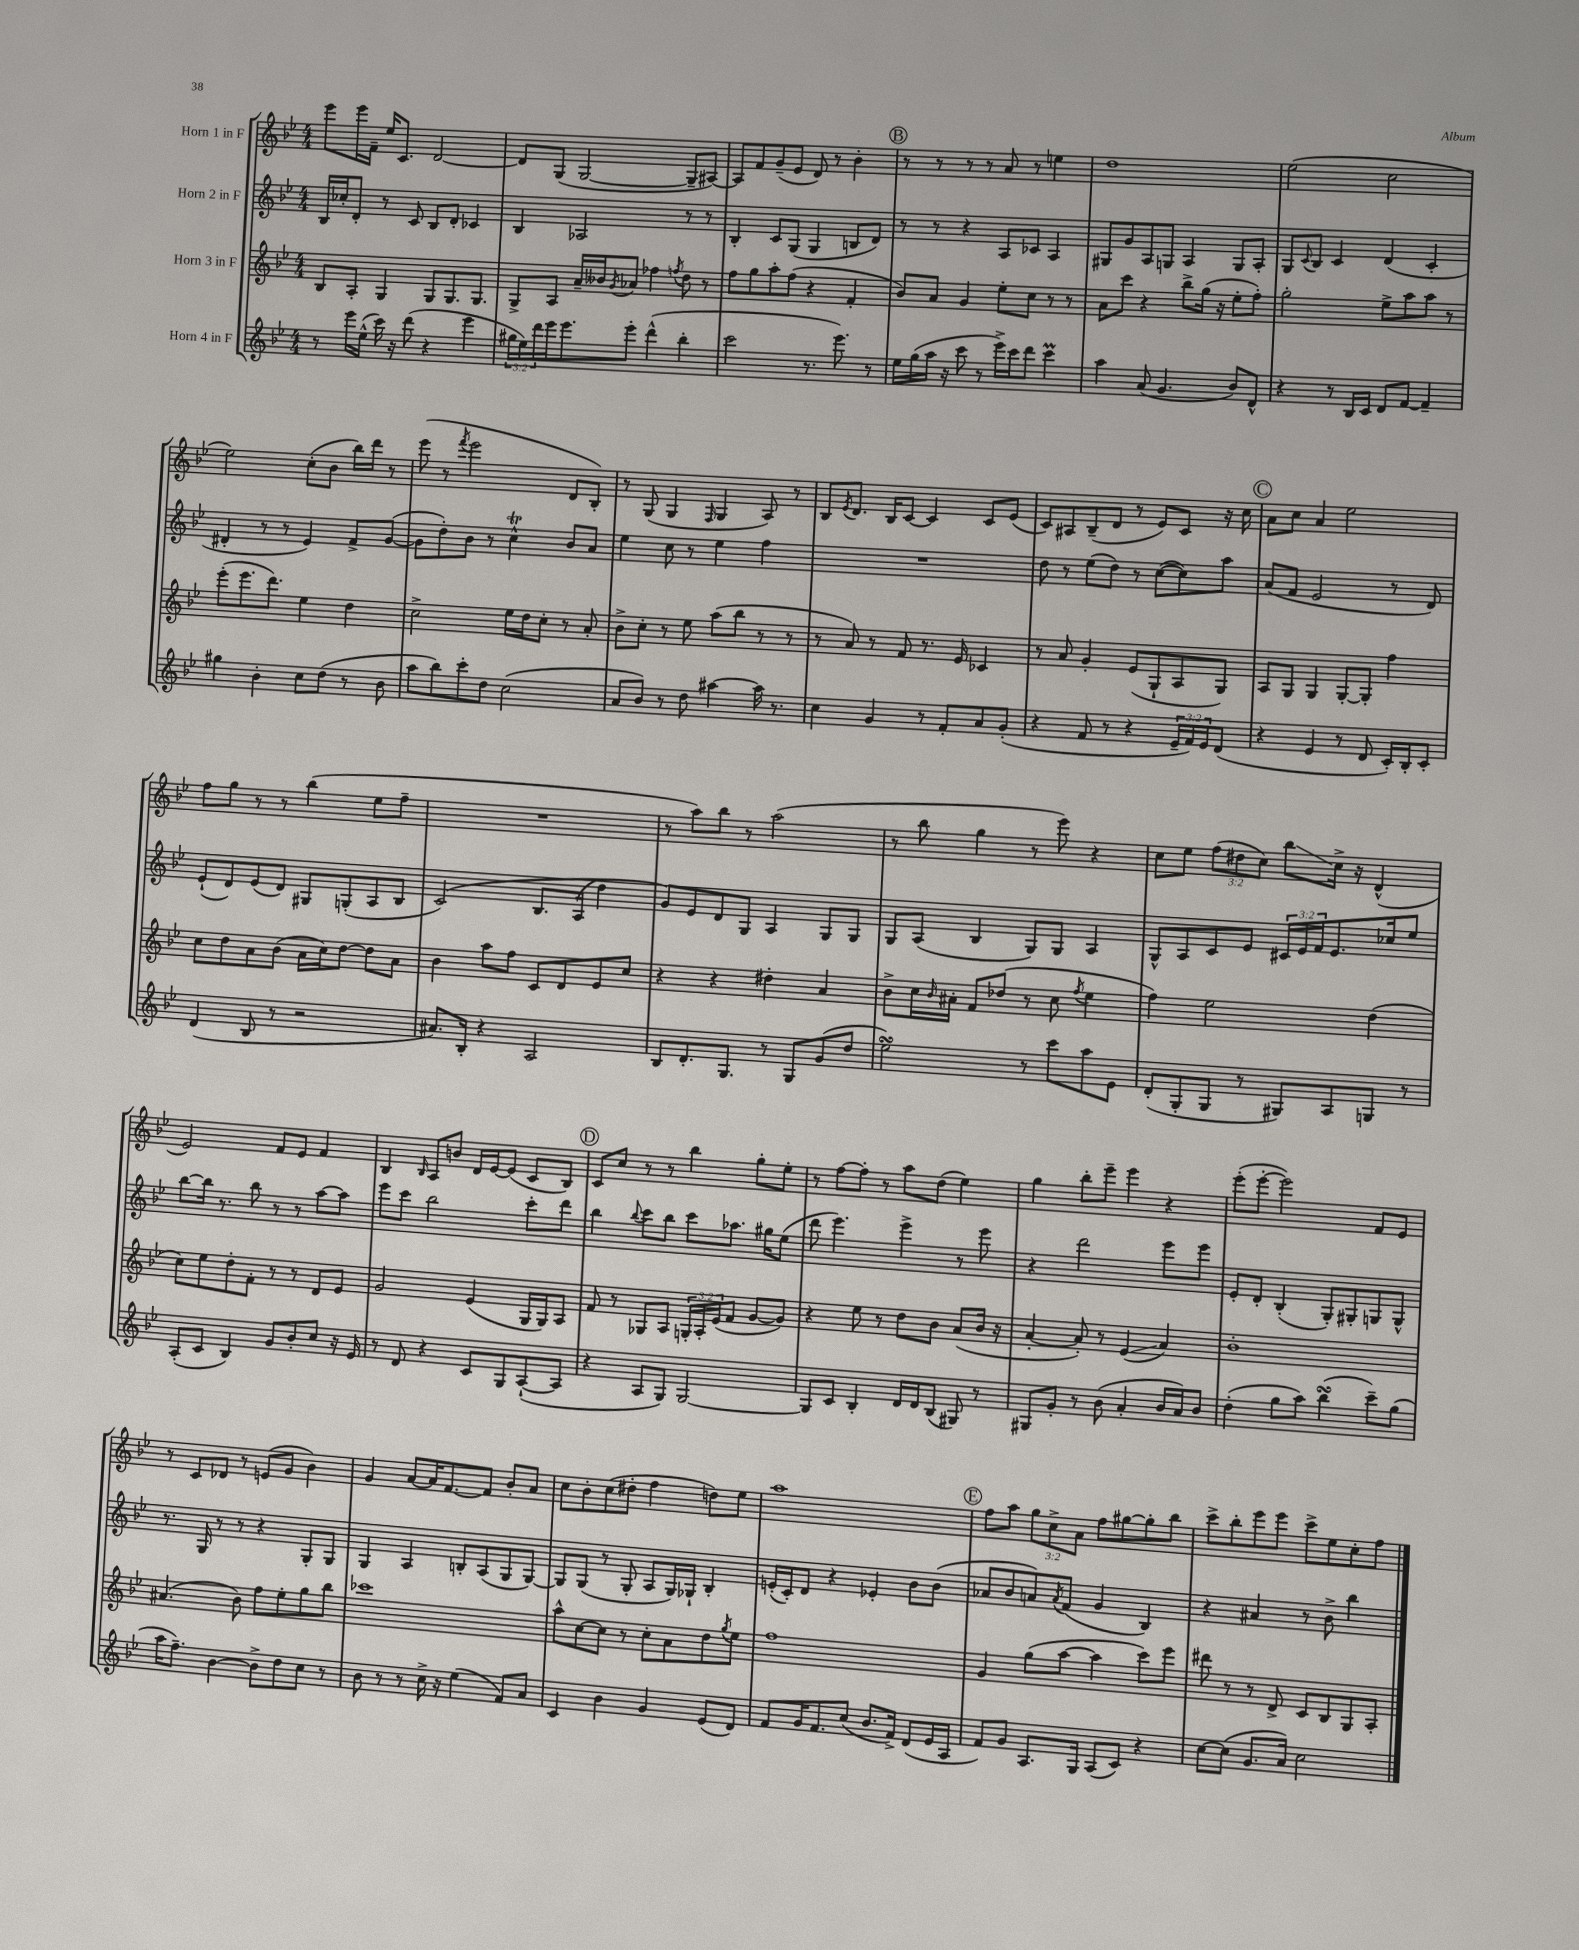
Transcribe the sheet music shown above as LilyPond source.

<<
\new StaffGroup <<
\new Staff = "s0" \with { instrumentName = "Horn 1 in F" } {
    \clef treble \key bes \major \numericTimeSignature \time 4/4 \override Staff.TupletNumber.text = #tuplet-number::calc-fraction-text
    ees'''8 ees'''16 f'16-- ees''16 c'8. d'2~ |
    d'8 g8( g2~ g8-- ais8~) |
    ais8 f'8 g'8--( ees'8 d'8) r8 bes'4-. |
    \mark \markup { \circle "B" } r8 r8 r8 r8 a'8 r8 e''4 |
    d''1 |
    ees''2( c''2 |
    ees''2) c''8-.( bes'8 bes''16) d'''16 r8 |
    ees'''8( r8 \acciaccatura { f'''8 } ees'''2 d'8 bes8-.) |
    r8 g8( g4 \grace { f16 } g4 a8) r8 |
    bes8 \acciaccatura { ees'8 } d'8. bes16 c'8~ c'4 c'8 ees'8( |
    c'8) ais8 bes8--( d'8 r8 ees'8) c'8 r16 c''16 |
    \mark \markup { \circle "C" } a'8 c''8 a'4 ees''2 |
    f''8 g''8 r8 r8 bes''4( ees''8 f''8-- |
    R1 |
    r8 a''8) bes''8 r8 a''2( |
    r8 bes''8 g''4 r8 ees'''8) r4 |
    c''8 ees''8 \tuplet 3/2 { f''8( dis''8 c''8) } bes''8\glissando c''16-> r16 d'4-^( |
    ees'2) f'8 ees'8 f'4 |
    bes4 \grace { bes16 } a8 b'8 d'16 ees'16~ ees'8( c'8 bes8) |
    \mark \markup { \circle "D" } c'8 c''8 r8 r8 bes''4 g''8-. ees''8-. |
    r8 f''8~ f''8-. r8 a''8 d''8( ees''4) |
    g''4 bes''8-. ees'''8-- ees'''4 r4 |
    ees'''8-.( ees'''8~-. ees'''2) f'8 ees'8 |
    r8 c'8 des'8 r8 e'8( g'8 bes'4) |
    g'4 a'8~ a'16 f'8.~ f'8 bes'8-. a'8 |
    c''8 bes'8-. c''8( dis''8-. f''4 d''8) ees''8 |
    a''1 |
    \mark \markup { \circle "E" } f''8 a''8 \tuplet 3/2 { g''8 c''8-> a'8 } f''8 gis''8~ gis''8-. bes''8 |
    c'''8-> bes''8-. ees'''8 ees'''8 c'''8-> ees''8 c''8-. f''8 \bar "|." |
}
\new Staff = "s1" \with { instrumentName = "Horn 2 in F" } {
    \clef treble \key bes \major \numericTimeSignature \time 4/4 \override Staff.TupletNumber.text = #tuplet-number::calc-fraction-text
    bes16 ces''16-. d'8-. r8 c'8 bes8 d'8-. ces'4 |
    bes4 aes2 r8 r8 |
    bes4-. c'8 g8( g4 b8 d'8) |
    \mark \markup { \circle "B" } r8 r8 r4 a8 ces'8 a4 |
    gis8 g'8 a8 g8 a4 g8 a8-. |
    g8 \appoggiatura { c'8 } bes8 c'4 d'4( c'4-. |
    dis'4-. r8 r8 ees'4) f'8-> g'8~( |
    g'8 d''8-.) bes'8 r8 c''4-^\trill bes'8 a'8 |
    ees''4 c''8 r8 ees''4 f''4 |
    R1 |
    d''8 r8 ees''8( d''8) r8 c''8~( c''8) a''8 |
    \mark \markup { \circle "C" } a'8( f'8 ees'2 r8 d'8) |
    ees'8-!( d'8) ees'8( d'8) gis8 g8-.( a8 bes8 |
    c'2)\( bes8. a16( d''4) |
    g'8\) ees'8 d'8 g8 a4 g8 g8 |
    g8 a8( bes4 g8) g8 a4 |
    g8-^ a8 c'8 ees'8 \tuplet 3/2 { cis'16 ees'16 f'16 } ees'8. ces''16 ees''8 |
    bes''8~ bes''16 r8. bes''8 r8 r8 a''8~ a''8 |
    ees'''8 c'''8 bes''2 c'''8-. d'''8 |
    \mark \markup { \circle "D" } bes''4 \appoggiatura { bes''8 } c'''8 bes''8 c'''8 aes''8. gis''16 ees''8( |
    d'''8 ees'''4.) ees'''4-> r8 ees'''8 |
    r4 d'''2 ees'''8 ees'''8 |
    ees'8-. d'8-. bes4-.( g8-.) gis8-. g8 g8-^ |
    r8. g16 r8 r8 r4 g8-. g8 |
    g4 a4 b8-. a8( g8 g8~) |
    g8 g8( r8 g8-. a8 g16) ges16-! bes4-. |
    e'16-.( c'16-.) d'8 r4 ees'4-. bes'8 bes'8( |
    \mark \markup { \circle "E" } aes'8 bes'8 a'8) \acciaccatura { a'8 } f'8( g'4 bes4) |
    r4 ais'4 r8 bes'8-> bes''4 \bar "|." |
}
\new Staff = "s2" \with { instrumentName = "Horn 3 in F" } {
    \clef treble \key bes \major \numericTimeSignature \time 4/4 \override Staff.TupletNumber.text = #tuplet-number::calc-fraction-text
    bes8 a8-. g4 g8 g8. g8. |
    g8-> a8 a'16-- beses'16 \acciaccatura { g'8 } aes'8 fes''4 \acciaccatura { f''8 } d''8 r8 |
    f''8 g''8 a''8-. f''8( r4 f'4-. |
    \mark \markup { \circle "B" } bes'8) a'8 g'4 ees''8-. c''8 r8 r8 |
    a'8 c'''8 r4 bes''8-> g''16( r16 ees''8-. f''8-.) |
    g''2-. ees''8-> a''8 a''8 r8 |
    ees'''8-.( ees'''8. d'''8.) ees''4 d''4 |
    c''2-> ees''16 d''16 c''8-. r8 a'8-. |
    bes'8-> c''8-. r8 ees''8 a''8( bes''8 r8 r8 |
    r8 a'8) r8 f'8 r8. ees'16 ces'4 |
    r8 a'8 g'4-. ees'8( g8-! a8 g8) |
    \mark \markup { \circle "C" } a8 g8 g4 g8~-. g8-. f''4 |
    c''8 d''8 a'8 bes'8( a'16 c''16) d''8~ d''8 a'8 |
    bes'4 a''8 f''8 c'8 d'8 ees'8 c''8 |
    r4 r4 dis''4-. a'4 |
    bes'8-> c''16 \grace { bes'16 } ais'16-. f'8 des''8( r8 c''8 \acciaccatura { f''8 } ees''4 |
    f''4) ees''2 d''4( |
    c''8) ees''8 d''8-. f'8-. r8 r8 d'8 ees'8 |
    g'2 ees'4( g16 g16) a8 |
    \mark \markup { \circle "D" } f'8 r8 ges8 a8 \tuplet 3/2 { g16-. a16-. ees'16( } f'8 g'8~ g'8) |
    r4 ees''8 r8 d''8 bes'8 a'8( bes'16 r16 |
    a'4~-. a'8-.) r8 ees'4\glissando( a'4) |
    bes'1-. |
    ais'4.( bes'8) f''8 ees''8-. g''8 bes''8 |
    ces'''1 |
    a''8-^ c''8~ c''8 r8 c''8-. a'8 d''8 \acciaccatura { g''8 } ees''8 |
    f''1 |
    \mark \markup { \circle "E" } g'4 g''8( a''8~ a''4 c'''8) ees'''8 |
    dis'''8 r8 r8 d'8-> c'8 bes8 g8 a8-. \bar "|." |
}
\new Staff = "s3" \with { instrumentName = "Horn 4 in F" } {
    \clef treble \key bes \major \numericTimeSignature \time 4/4 \override Staff.TupletNumber.text = #tuplet-number::calc-fraction-text
    r8 ees'''16 ees''16-^( c'''16) r16 d'''8( r4 ees'''4 |
    \tuplet 3/2 { gis''16 ees''16) d'''16 } ees'''16 ees'''8. ees'''8-. d'''4-^( bes''4-. |
    c'''2 r8. ees'''8.) r8 |
    \mark \markup { \circle "B" } ees''16 g''16( a''16 r16 c'''8 r8 ees'''16->) c'''16 d'''8 c'''4\prall |
    a''4 a'8( g'4. bes'8) d'8-^ |
    r4 r8 bes16 c'16 d'8 f'8~ f'4-- |
    gis''4 bes'4-. c''8 d''8( r8 bes'8 |
    a''8 bes''8) c'''8-. d''8 c''2( |
    a'8 bes'8) r8 d''8 ais''4~ ais''16 r8. |
    c''4 g'4 r8 f'8-. a'8 g'8-.( |
    r4 f'8 r8 r4 \tuplet 3/2 { ees'16-- f'16) ees'16 } d'8( |
    \mark \markup { \circle "C" } r4 ees'4 r8 d'8 c'16-.) bes16-. c'8-. |
    d'4( bes8 r8 r2 |
    ais'8.) bes16-. r4 a2 |
    bes8 d'8.-. g8. r8 g8 g'8( d''8 |
    ees''2\turn) r8 c'''8 a''8 ees'8 |
    d'8-.( g8-. g8 r8 gis8) a8 g8 r8 |
    a8-.( c'8 bes4) g'8 bes'8-. c''8 r16 ees'16 |
    r8 d'8 r4 c'8 g8 a8~-!( a8 |
    \mark \markup { \circle "D" } r4 a8 g8) g2~ |
    g8 c'8 bes4-. d'16 d'16 bes8( gis8) r8 |
    gis8 g'8-. r8 bes'8( a'4-. bes'16 a'16) bes'8 |
    d''4-.( g''8 a''8) bes''4\turn( c'''8--) g''8( |
    a''16 f''8.--) bes'4~ bes'8-> d''8 c''8 r8 |
    bes'8 r8 r8 c''16-> r16 ees''4( f'8) a'8 |
    c'4 bes'4 g'4 ees'8( d'8) |
    f'8 g'16 f'8. c''8( bes'8. f'16->) d'8( ees'16 a16 |
    \mark \markup { \circle "E" } f'8) g'8 a8. g16 a8( c'8) r4 |
    c''8~ c''8( g'8. a'16) c''2 \bar "|." |
}
>>
>>
\layout { \context { \Score \remove "Bar_number_engraver" } }
